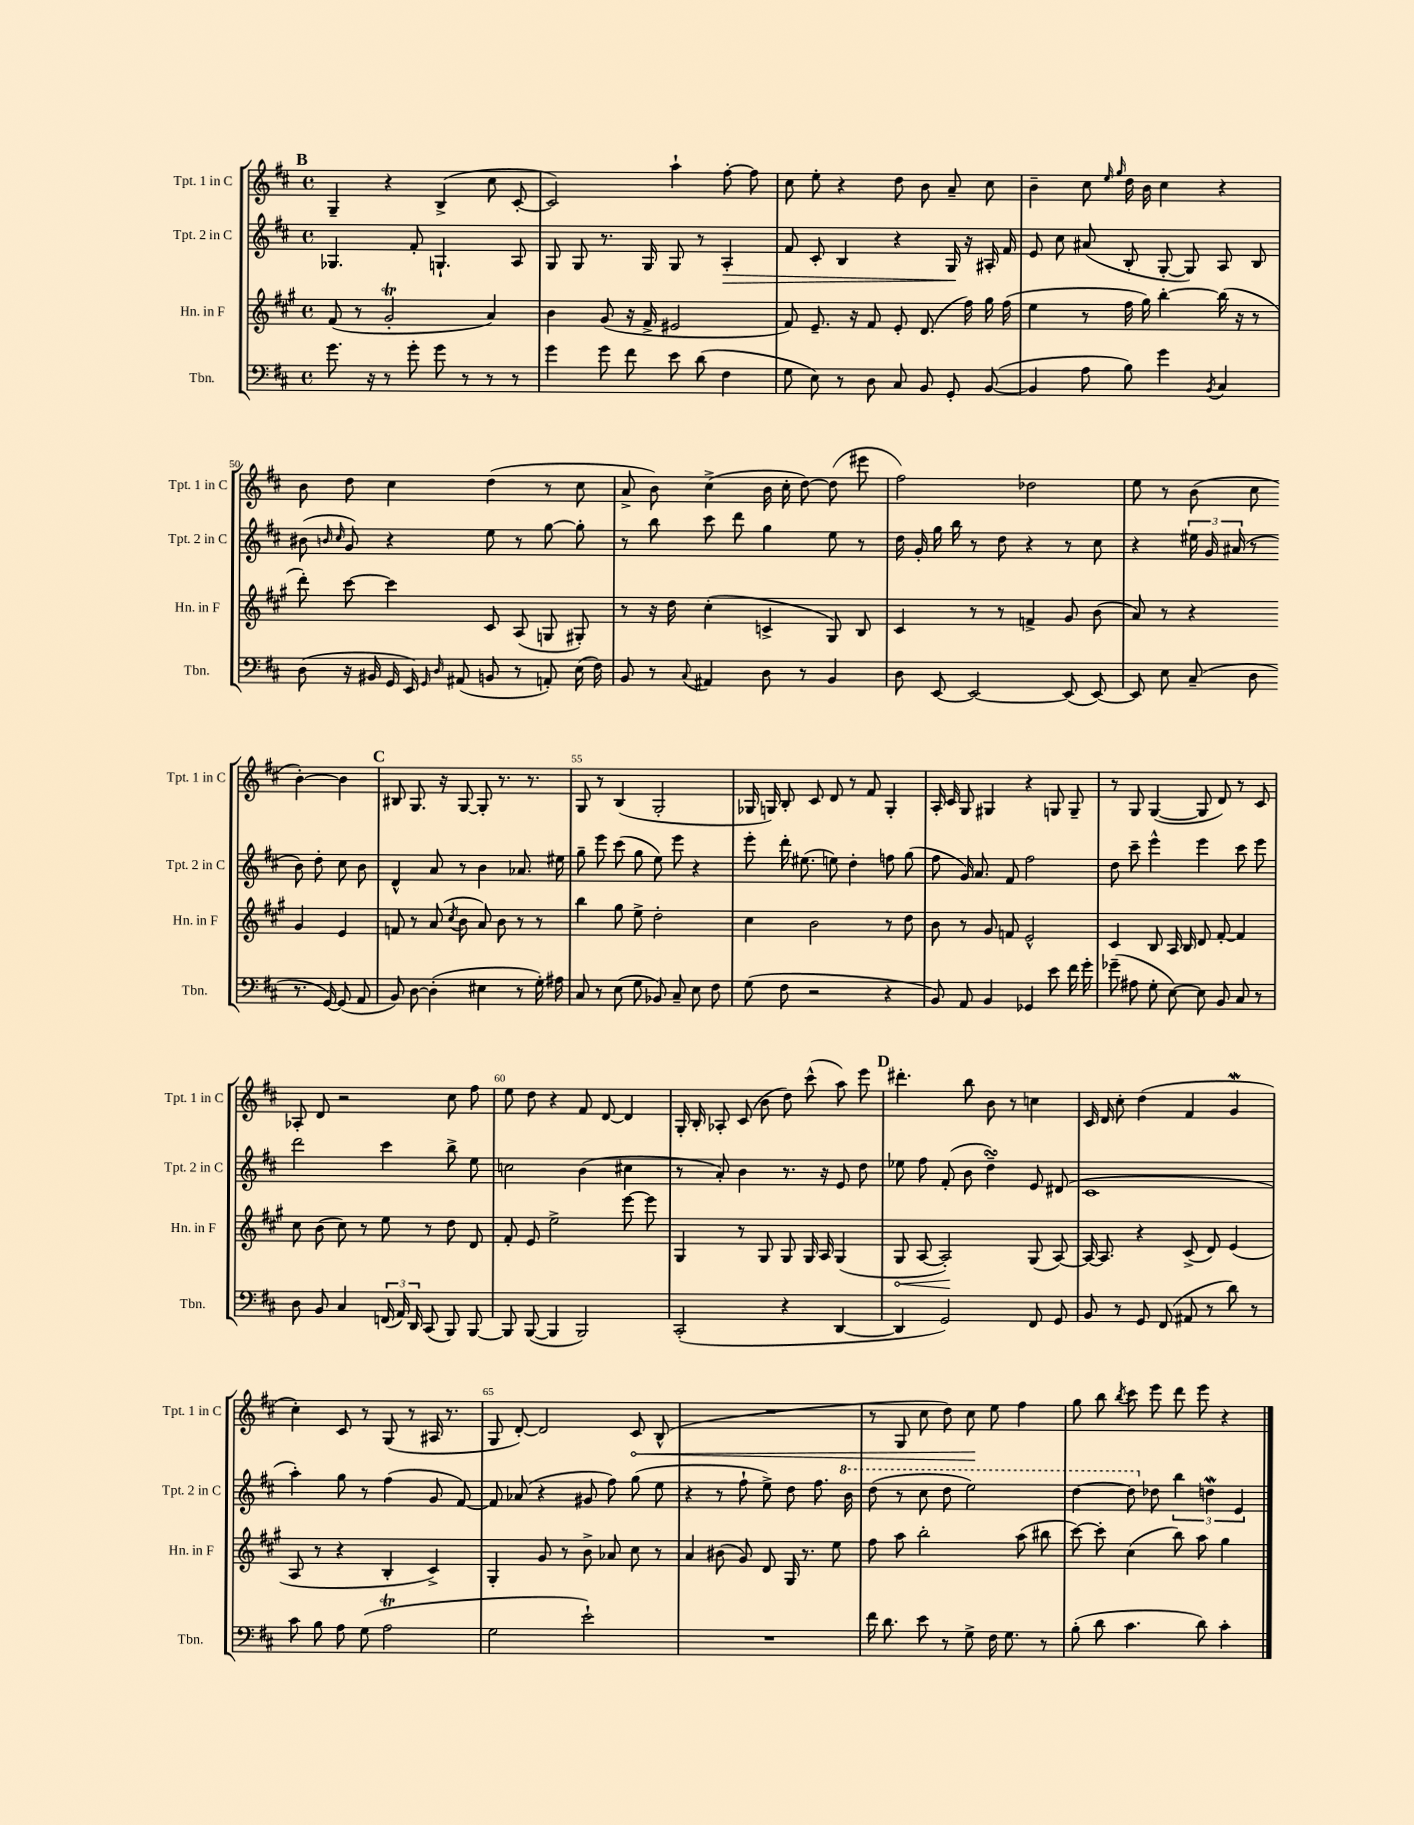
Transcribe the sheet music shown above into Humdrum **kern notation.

**kern	**kern	**dynam	**kern	**dynam	**kern	**dynam
*part4	*part3	*part3	*part2	*part2	*part1	*part1
*staff4	*staff3	*staff3	*staff2	*staff2	*staff1	*staff1
*I"Tbn.	*I"Hn. in F	*	*I"Tpt. 2 in C	*	*I"Tpt. 1 in C	*
*I'Tbn.	*I'Hn. in F	*	*I'Tpt. 2 in C	*	*I'Tpt. 1 in C	*
*clefF4	*clefG2	*	*clefG2	*	*clefG2	*
*k[f#c#]	*k[f#c#g#]	*	*k[f#c#]	*	*k[f#c#]	*
*M4/4	*M4/4	*	*M4/4	*	*M4/4	*
*met(c)	*met(c)	*	*met(c)	*	*met(c)	*
!!LO:REH:place=s1:t=B
=46	=46	=46	=46	=46	=46	=46
8.g\	(8f#/	.	4.G-X/	.	4G~/	.
.	8r	.	.	.	.	.
16r	.	.	.	.	.	.
8r	2g#t'/	.	.	.	4r	.
8g'\	.	.	8f#'/	.	.	.
8g\	.	.	4.Gn`/	.	(4B^/	.
8r	.	.	.	.	.	.
8r	4a/)	.	.	.	8cc#\	.
8r	.	.	8A/	.	[8c#'/	.
=47	=47	=47	=47	=47	=47	=47
4g\	4b\	.	8G/	.	2c#/])	.
.	.	.	8G/	.	.	.
8g\	(8g#/	.	8.r	.	.	.
8f#\	16r	.	.	.	.	.
.	16f#^/	.	16G/	.	.	.
8e\	2e#X/	.	8G/	.	4aa`\	.
(8d\	.	.	8r	.	.	.
!	!	!	!	!LO:HP:b	!	!
4F#\	.	.	4A'/	>	[8ff#'\	.
.	.	.	.	.	8ff#\]	.
=48	=48	=48	=48	=48	=48	=48
8G\	8f#/)	.	8f#/	.	8cc#\	.
8E\)	8.e~/	.	8c#'/	.	8ee'\	.
8r	.	.	4B/	.	4r	.
.	16r	.	.	.	.	.
8D\	8f#/	.	.	.	.	.
8C#/	8e'/	.	4r	.	8dd\	.
8BB/	(8.d/	.	.	.	8b\	.
8GG'/	.	.	16G/	.	8a~/	.
.	16ff#\)	.	16r	]	.	.
([8BB/	16gg#\	.	16A#X'/	.	8cc#\	.
.	(16ff#\	.	16f#/	.	.	.
=49	=49	=49	=49	=49	=49	=49
4BB/]	4ee\	.	8e/	.	4b~\	.
.	.	.	8cc#\	.	.	.
8A\	8r	.	(8a#X/	.	8cc#\	.
.	.	.	.	.	16qqee/	.
.	.	.	.	.	16qqgg/	.
8B\)	16ff#\	.	8B'/	.	16dd\	.
.	16gg#\)	.	.	.	16b\	.
4g\	[4bb'\	.	[8G'/	.	4cc#\	.
.	.	.	8G/])	.	.	.
8qBB/	.	.	.	.	.	.
4C#/	(16bb\]	.	8A/	.	4r	.
.	16r	.	.	.	.	.
.	8r	.	8B/	.	.	.
!!LO:LB:g=z
=50	=50	=50	=50	=50	=50	=50
(8D\	8ddd'\)	.	(8b#X\	.	8b\	.
.	.	.	16qqbn/	.	.	.
.	.	.	16qqcc#/	.	.	.
16r	[8ccc#\	.	8g/)	.	8dd\	.
16BB#X/	.	.	.	.	.	.
16GG/	4ccc#\]	.	4r	.	4cc#\	.
16EE/)	.	.	.	.	.	.
16qqGG/	.	.	.	.	.	.
16qqD/	.	.	.	.	.	.
(8AA#X/	.	.	.	.	.	.
8BBn/	8c#/	.	8ee\	.	(4dd\	.
8r	(8A/	.	8r	.	.	.
8AAn'/)	8Gn/	.	[8gg\	.	8r	.
(16E\	8G#X'/)	.	8gg'\]	.	8cc#\	.
16F#\)	.	.	.	.	.	.
=51	=51	=51	=51	=51	=51	=51
8BB/	8r	.	8r	.	8a^/	.
8r	16r	.	8bb\	.	8b\)	.
.	16dd\	.	.	.	.	.
8qqC#/	.	.	.	.	.	.
4AA#X/	(4cc#'\	.	8ccc#\	.	(4cc#^\	.
.	.	.	8ddd\	.	.	.
8D\	4cn^/	.	4gg\	.	16b\	.
.	.	.	.	.	16cc#'\	.
8r	.	.	.	.	[8dd\)	.
4BB/	8G#/)	.	8ee\	.	(8dd\]	.
.	8B/	.	8r	.	8eee#X\	.
=52	=52	=52	=52	=52	=52	=52
8D\	4c#/	.	16dd\	.	2ff#\)	.
.	.	.	16g'/	.	.	.
[8EE/	.	.	16gg\	.	.	.
.	.	.	16bb\	.	.	.
2EE/_	8r	.	8r	.	.	.
.	8r	.	8dd\	.	.	.
.	4fn^/	.	4r	.	2dd-X\	.
(8EE/]	8g#/	.	8r	.	.	.
[8EE/)	(8b\	.	8cc#\	.	.	.
=53	=53	=53	=53	=53	=53	=53
8EE/]	8a/)	.	4r	.	8ee\	.
8E\	8r	.	.	.	8r	.
(8C#~/	4r	.	24ee#X\	.	(8b\	.
.	.	.	24g/	.	.	.
.	.	.	(24a#X/	.	.	.
8D\	.	.	8r	.	8cc#\	.
8.r	4g#/	.	8b\)	.	[4b'\)	.
.	.	.	8dd'\	.	.	.
[16GG/)	.	.	.	.	.	.
(8GG/]	4e/	.	8cc#\	.	4b\]	.
8AA/	.	.	8b\	.	.	.
!!LO:LB:g=z
!!LO:REH:place=s1:t=C
=54	=54	=54	=54	=54	=54	=54
8BB/)	8fn/	.	4d^^/	.	8B#X/	.
[8D\	8r	.	.	.	8.G/	.
(4D'\]	(8a/	.	8a/	.	.	.
.	.	.	.	.	16r	.
.	8qcc#/	.	.	.	.	.
.	8b\	.	8r	.	[8G/	.
4E#X\	8a/)	.	4b\	.	8G'/]	.
.	8b\	.	.	.	8.r	.
8r	8r	.	8.a-X/	.	.	.
.	.	.	.	.	8.r	.
16G'\)	8r	.	.	.	.	.
16A#X\	.	.	16ee#X\	.	.	.
=55	=55	=55	=55	=55	=55	=55
8C#/	4bb\	.	8gg~\	.	8G/	.
8r	.	.	8eee\	.	8r	.
(8E\	8gg#\	.	(8ccc#\	.	(4B/	.
8G\	8ee^\	.	8gg\	.	.	.
8BB-X/)	2dd'\	.	8ee\)	.	2G'/	.
8C#~/	.	.	8eee\	.	.	.
8E\	.	.	4r	.	.	.
8F#\	.	.	.	.	.	.
=56	=56	=56	=56	=56	=56	=56
(8G\	4cc#\	.	8eee'\	.	16G-X/	.
.	.	.	.	.	16Gn/)	.
8F#\	.	.	16ddd'\	.	8B'/	.
.	.	.	(8.ee#X\	.	.	.
2r	2b\	.	.	.	8c#/	.
.	.	.	8een\)	.	8d/	.
.	.	.	4dd'\	.	8r	.
.	.	.	.	.	8f#/	.
4r	8r	.	8ffn\	.	4G'/	.
.	8dd\	.	(8gg\	.	.	.
=57	=57	=57	=57	=57	=57	=57
8BB/)	8b\	.	8ff#\	.	16A'/	.
.	.	.	.	.	16c#/	.
8AA/	8r	.	16g/)	.	8G/	.
.	.	.	8.a/	.	.	.
4BB/	8g#/	.	.	.	4G#X/	.
.	8fn/	.	8f#/	.	.	.
4GG-X/	2e^^/	.	2ff#\	.	4r	.
8e\	.	.	.	.	8Gn/	.
16f#\	.	.	.	.	8G~/	.
16g'\	.	.	.	.	.	.
=58	=58	=58	=58	=58	=58	=58
(8g-X~\	4c#/	.	8dd\	.	8r	.
8A#X\	.	.	8ccc#~\	.	8G/	.
8G'\	8B/	.	4eee^^\	.	([4G/	.
[8E\)	16A/	.	.	.	.	.
.	16B/	.	.	.	.	.
8E\]	8d/	.	4eee\	.	8G/]	.
8BB/	[8f#'/	.	.	.	8d/)	.
8C#/	4f#/]	.	8ccc#\	.	8r	.
8r	.	.	8eee\	.	8c#/	.
!!LO:LB:g=z
=59	=59	=59	=59	=59	=59	=59
8D\	8cc#\	.	2ddd\	.	8A-X'/	.
8BB/	(8b\	.	.	.	8d/	.
4C#/	8cc#\)	.	.	.	2r	.
.	8r	.	.	.	.	.
(24FFn/	8ee\	.	4ccc#\	.	.	.
24AA/)	.	.	.	.	.	.
24DD/	.	.	.	.	.	.
(8CC#/	8r	.	.	.	.	.
8BBB/)	8dd\	.	8bb^\	.	8cc#\	.
[8BBB/	8d/	.	8ee\	.	8ff#\	.
=60	=60	=60	=60	=60	=60	=60
8BBB/]	8f#'/	.	2ccn\	.	8ee\	.
([8BBB/	8e/	.	.	.	8dd\	.
4BBB/]	2ee^\	.	.	.	4r	.
2BBB/)	.	.	(4b\	.	8f#/	.
.	.	.	.	.	[8d/	.
.	[8eee\	.	4cc#X\	.	4d/]	.
.	8eee\]	.	.	.	.	.
=61	=61	=61	=61	=61	=61	=61
(2CC#'/	4G#/	.	8r	.	16G'/	.
.	.	.	.	.	16B'/	.
.	.	.	8a'/)	.	8A-X'/	.
.	8r	.	4b\	.	(8c#/	.
.	8G#/	.	.	.	8b\	.
4r	8G#/	.	8.r	.	8dd\)	.
.	16G#/	.	.	.	(8ccc#^^\	.
.	16A/	.	16r	.	.	.
[4DD/	(4G#/	.	8e/	.	8aa\)	.
.	.	.	8dd\	.	8eee\	.
!!LO:REH:place=s1:t=D
=62	=62	=62	=62	=62	=62	=62
!	!	!LO:HP:b	!	!	!	!
4DD/]	8G#/	<	8ee-X\	.	4.ddd#X'\	.
.	[8A/	.	8ff#\	.	.	.
2GG/)	2A'/])	.	(8f#'/	.	.	.
.	.	.	8b\	.	8bb\	.
.	.	.	4ddsSSs~\)	.	8b\	.
.	.	.	.	.	8r	.
8FF#/	(8G#/	[	8e/	.	4ccn\	.
8GG/	[8A/)	.	(8d#X/	.	.	.
=63	=63	=63	=63	=63	=63	=63
8BB/	16A/_	.	1c#	.	16c#/	.
.	8.A/]	.	.	.	16d/	.
8r	.	.	.	.	8cc#'\	.
8GG/	4r	.	.	.	(4dd\	.
(8FF#/	.	.	.	.	.	.
8AA#X/	(8c#^/	.	.	.	4f#/	.
8r	8d/)	.	.	.	.	.
8d\)	(4e/	.	.	.	4gw/	.
8r	.	.	.	.	.	.
!!LO:LB:g=z
=64	=64	=64	=64	=64	=64	=64
8c#\	8A/	.	4aa'\)	.	4cc#'\)	.
8B\	8r	.	.	.	.	.
8A\	4r	.	8gg\	.	8c#/	.
(8G\	.	.	8r	.	8r	.
2AT\	4B'/	.	(4ff#\	.	(8G/	.
.	.	.	.	.	8r	.
.	4c#^/)	.	8g/	.	16A#X/	.
.	.	.	.	.	8.r	.
.	.	.	[8f#/)	.	.	.
=65	=65	=65	=65	=65	=65	=65
2G\	4G#'/	.	8f#/]	.	8G/	.
.	.	.	(8a-X/	.	[8d'/)	.
.	8g#/	.	4r	.	2d/]	.
.	8r	.	.	.	.	.
2e`\)	8b^\	.	8g#X/	.	.	.
.	8a-X/	.	8ff#\)	.	.	.
!	!	!	!	!	!	!LO:HP:b
.	8cc#\	.	(8gg\	.	8c#/	<
.	8r	.	8ee\	.	(8B^^/	.
=66	=66	=66	=66	=66	=66	=66
1r	4a/	.	4r	.	1r	.
.	(8b#X\	.	8r	.	.	.
.	8g#/)	.	8ff#`\	.	.	.
.	8d/	.	8ee^\)	.	.	.
.	16G#/	.	8dd\	.	.	.
.	8.r	.	.	.	.	.
.	.	.	8.ff#\	.	.	.
.	8ee\	.	.	.	.	.
*	*	*	*8va	*	*	*
.	.	.	16bb\	.	.	.
=67	=67	=67	=67	=67	=67	=67
16f#\	8ff#\	.	(8ddd\	.	8r	.
8.d\	.	.	.	.	.	.
.	8aa\	.	8r	.	8G/	.
8e\	2bb'\	.	8ccc#\	.	8cc#\	.
8r	.	.	8ddd\	.	8dd\)	.
8G^\	.	.	2eee\)	.	8cc#\	.
16F#\	.	.	.	.	8ee\	[
8.G\	.	.	.	.	.	.
.	(8aa\	.	.	.	4ff#\	.
8r	8bb#X\	.	.	.	.	.
=68	=68	=68	=68	=68	=68	=68
(8B'\	[8ccc#\)	.	[4ddd\	.	8gg\	.
8d\	8ccc#'\]	.	.	.	8bb\	.
.	.	.	.	.	8qbb/	.
4.c#\	(4cc#\	.	8ddd\]	.	8ccc#\	.
*	*	*	*X8va	*	*	*
.	.	.	8dd-X\	.	8eee\	.
.	8bb\)	.	6bb\	.	8ddd\	.
8d\)	8aa\	.	.	.	8eee\	.
.	.	.	6ddnw\	.	.	.
4c#'\	4gg#\	.	.	.	4r	.
.	.	.	6e/	.	.	.
==	==	==	==	==	==	==
*-	*-	*-	*-	*-	*-	*-
